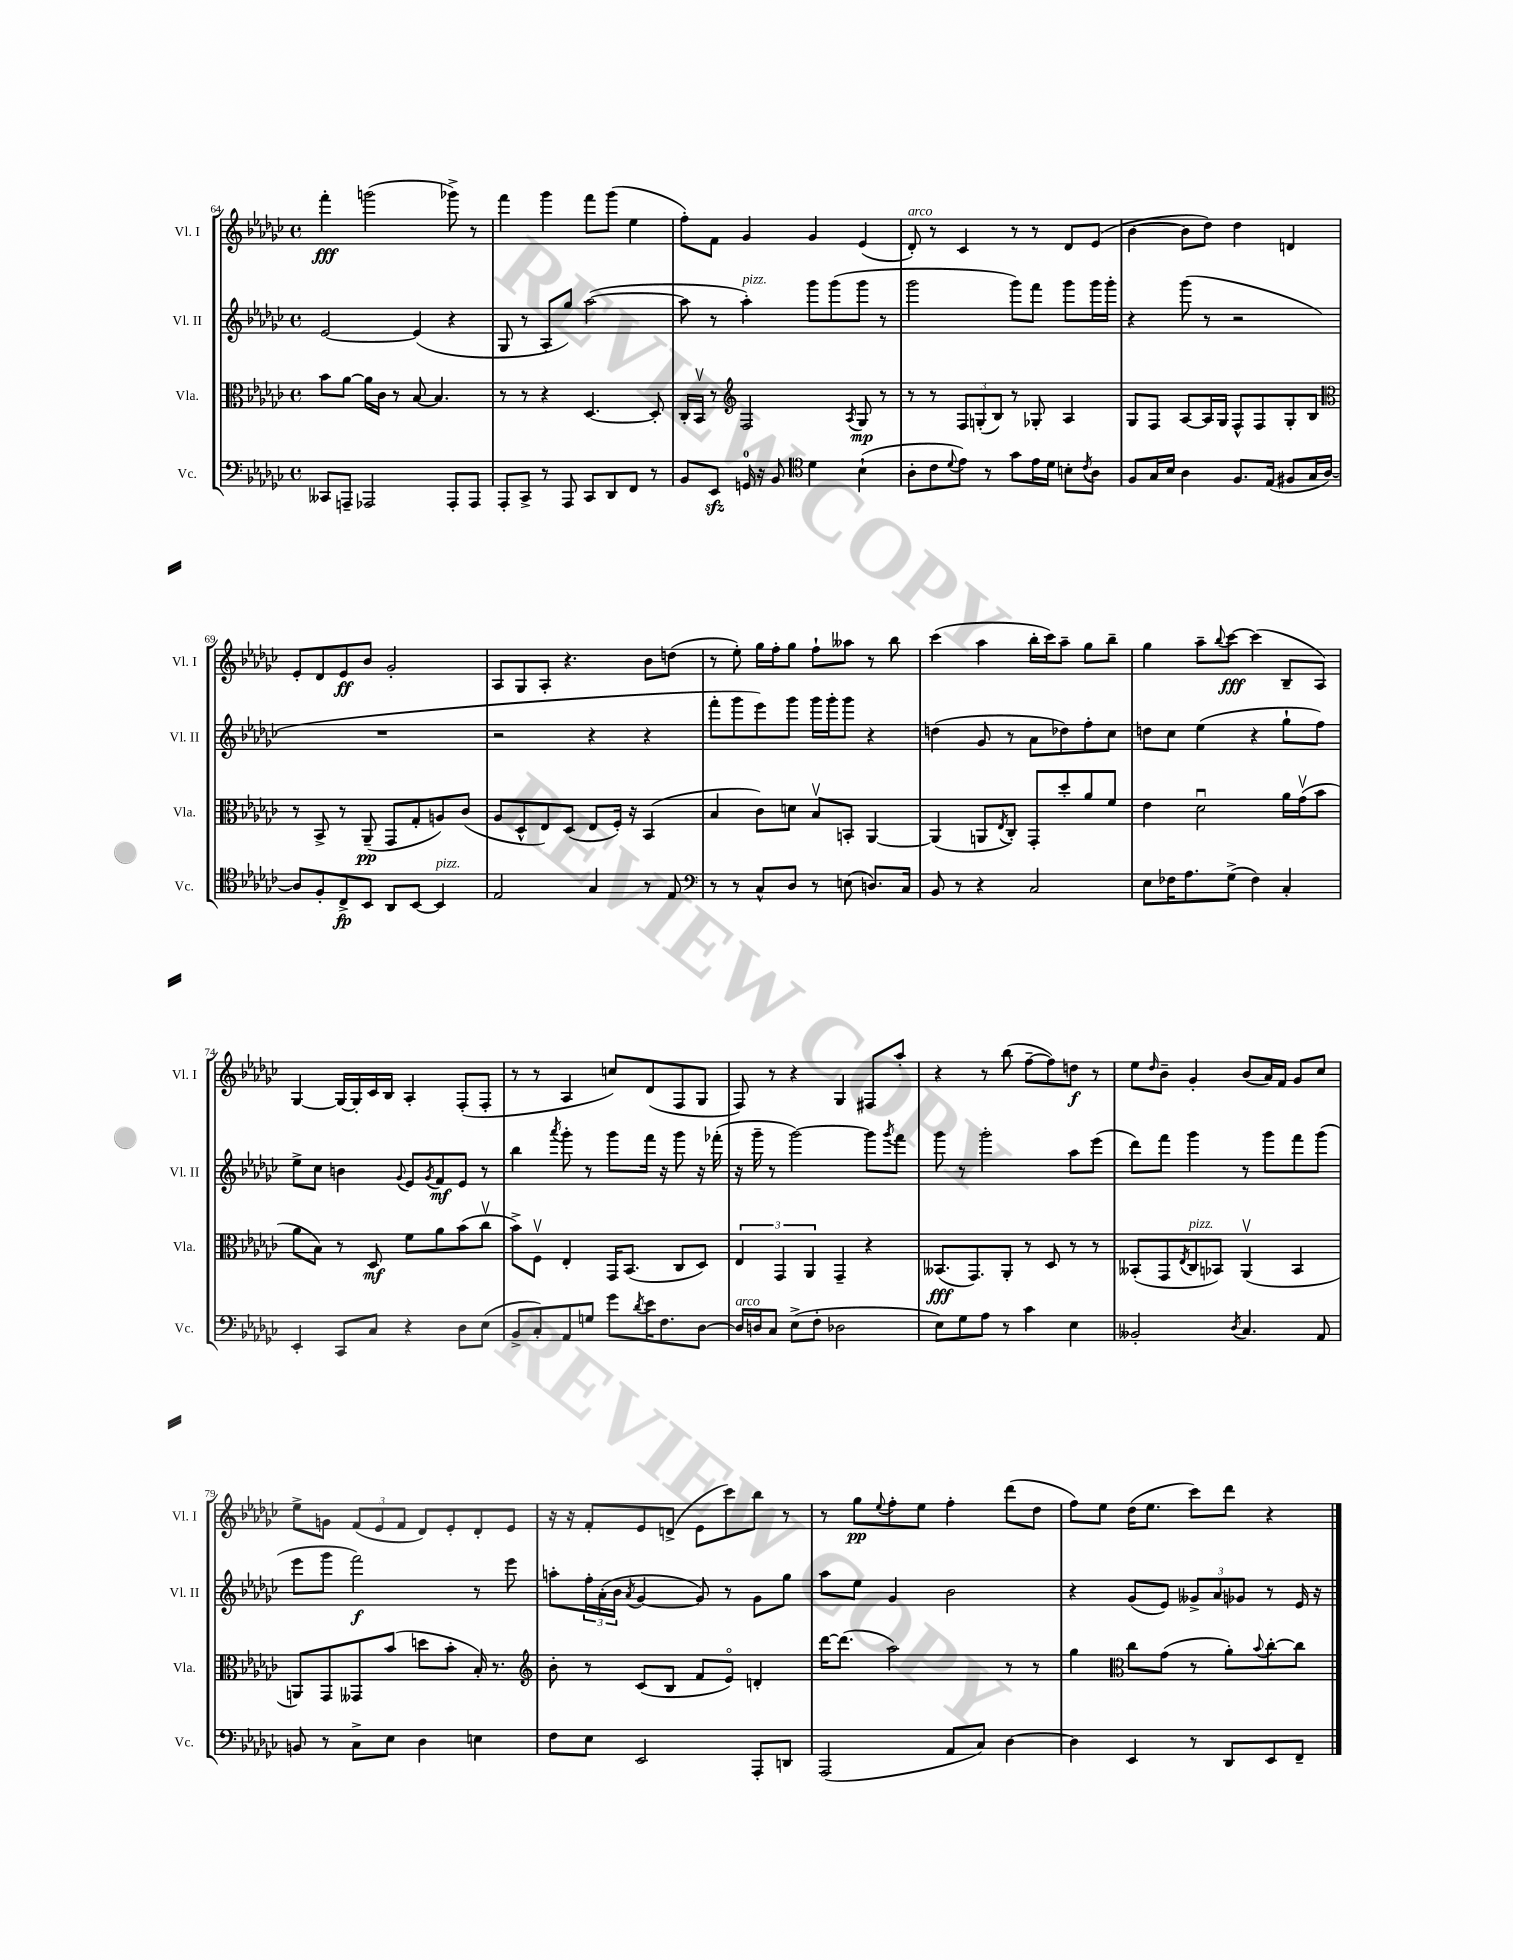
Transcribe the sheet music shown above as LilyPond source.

<<
\new StaffGroup <<
\new Staff = "s0" \with { instrumentName = "Vl. I" shortInstrumentName = "Vl. I" } {
    \clef treble \key ges \major \defaultTimeSignature \time 4/4
    f'''4-.\fff g'''2( ges'''8->) r8 |
    f'''4 ges'''4 f'''8 ges'''8( ees''4 |
    f''8-.) f'8 ges'4 ges'4 ees'4( |
    des'8-.^\markup { \italic "arco" }) r8 ces'4 r8 r8 des'8 ees'8( |
    bes'4~ bes'8 des''8) des''4 d'4 |
    ees'8-. des'8 ees'8\ff bes'8 ges'2-. |
    aes8 ges8 aes8-. r4. bes'8 d''8( |
    r8 ees''8-.) ges''16 f''16-. ges''8 f''8-! aeses''8 r8 bes''8 |
    ces'''4( aes''4 bes''16-. ces'''16) aes''8-- ges''8 bes''8-- |
    ges''4 aes''8-- \appoggiatura { bes''8 } ces'''8~\fff ces'''4( bes8-- aes8) |
    ges4~ ges16~ ges16-. ces'16 bes16 aes4-. f8-.( f8-. |
    r8 r8 aes4 c''8) des'8( f8 ges8 |
    f8) r8 r4 ges4 fis8 aes''8-. |
    r4 r8 bes''8( f''8~-- f''8) d''8\f r8 |
    ees''8 \grace { des''16 } bes'8-- ges'4-. bes'8( aes'16) f'16 ges'8 ces''8 |
    ees''8-> g'8 \tuplet 3/2 { f'8( ees'8 f'8 } des'8) ees'8-. des'8-. ees'8 |
    r16 r16 f'8-. ees'8 d'8->( ees'8 ces'''8) bes''8 r8 |
    r8 ges''8\pp \appoggiatura { ees''8 } f''8-. ees''8 f''4-. des'''8( des''8 |
    f''8) ees''8 des''16( ees''8. ces'''8) des'''8 r4 \bar "|." |
}
\new Staff = "s1" \with { instrumentName = "Vl. II" shortInstrumentName = "Vl. II" } {
    \clef treble \key ges \major \defaultTimeSignature \time 4/4
    ees'2~ ees'4( r4 |
    ges8 r8 aes8-. ges''8) aes''2~( |
    aes''8 r8 aes''4-.^\markup { \italic "pizz." }) ges'''8 ges'''8( ges'''8 r8 |
    ges'''2 ges'''8) f'''8 ges'''8 ges'''16 ges'''16-. |
    r4 ges'''8( r8 r2 |
    R1 |
    r2 r4 r4 |
    f'''8-. ges'''8 ees'''8) ges'''8 ges'''16 ges'''16-. ges'''8 r4 |
    d''4( ges'8 r8 aes'8 des''8) f''8-. ces''8 |
    d''8 ces''8 ees''4( r4 ges''8-! f''8) |
    ees''8-> ces''8 b'4 \appoggiatura { ges'8 } ees'8 \acciaccatura { ges'8 } f'8\mf ees'8 r8 |
    bes''4 \acciaccatura { aes'''8 } ges'''8-. r8 ges'''8 f'''16 r16 ges'''8 r16 fes'''16-.( |
    r16 ges'''16-- r8 ges'''2~) ges'''8 \acciaccatura { ges'''8 } f'''8 |
    ges'''8 r8 ges'''2-. aes''8 ees'''8( |
    des'''8) f'''8 ges'''4 r8 ges'''8 f'''8 ges'''8( |
    ees'''8 ges'''8 f'''2\f) r8 ees'''8 |
    a''8-. \tuplet 3/2 { f''16-. aes'16-.( bes'16 } \acciaccatura { aes'8 } ges'4~ ges'8) r8 ges'8 ges''8 |
    aes''8 ees''8 ges'4 bes'2 |
    r4 ges'8( ees'8) \tuplet 3/2 { geses'8-> aes'8 ges'8 } r8 ees'16 r16 \bar "|." |
}
\new Staff = "s2" \with { instrumentName = "Vla." shortInstrumentName = "Vla." } {
    \clef alto \key ges \major \defaultTimeSignature \time 4/4
    bes'8 aes'8~ aes'16 ces'16 r8 bes8~ bes4. |
    r8 r8 r4 des4.~ des8-. |
    ces16-. bes,16\upbow r8 \clef treble f2 \acciaccatura { aes8 } ges8\mp r8 |
    r8 r8 \tuplet 3/2 { f8 g8-.( bes8) } r8 ges8-. aes4 |
    ges8 f8 aes8~ aes16 ges16 f8-^ f8 ges8-. bes8 |
    \clef alto r8 bes,8-> r8 aes,8--\pp( ges,8 ges8-. a8) ces'8( |
    aes8 des8-^ ees8) des8( ees8 f16-.) r16 bes,4( |
    bes4 ces'8) d'8 bes8\upbow b,8-. aes,4~ |
    aes,4( a,8 \acciaccatura { ees8 } ces8-.) ges,8-. des''8-. aes'8 f'8 |
    ees'4 des'2\downbow aes'16 ges'16\upbow( bes'8 |
    aes'8 bes8) r8 des8\mf f'8 aes'8 bes'8( ces''8\upbow |
    bes'8->) f8\upbow ees4-. ges,16 bes,8.( ces8 des8) |
    \tuplet 3/2 { ees4 ges,4 aes,4 } ges,4-- r4 |
    beses,8.\fff( ges,8.) aes,8-. r8 des8 r8 r8 |
    beses,8-.( ges,8 \acciaccatura { ees8 } ces8^\markup { \italic "pizz." } bes,8) aes,4\upbow( bes,4 |
    a,8) ges,8 geses,8 bes'8( d''8 bes'8-. bes16-.) r8. |
    \clef treble bes'8-. r8 ces'8( bes8 f'8 ees'8\flageolet) d'4-. |
    des'''16~ des'''8.( aes''2) r8 r8 |
    ges''4 \clef alto ces''8 ges'8( r8 aes'8-.) \appoggiatura { bes'8 } ces''8~-. ces''8 \bar "|." |
}
\new Staff = "s3" \with { instrumentName = "Vc." shortInstrumentName = "Vc." } {
    \clef bass \key ges \major \defaultTimeSignature \time 4/4
    ceses,8 a,,8-- aes,,2 aes,,8-. aes,,8 |
    aes,,8-. ces,8-> r8 aes,,8 ces,8 des,8 f,8 r8 |
    bes,8 ees,8\sfz g,16-0 r16 bes,8 \clef tenor des'4 bes4-!( |
    aes8-. ces'8 \appoggiatura { des'8 } ees'8) r8 ges'8 ees'16 des'16 b8-. \acciaccatura { ces'8 } aes8 |
    f8 ges16 bes16 aes4 f8. ees16( fis8 ges16 aes16~) |
    aes8 f8-. ces8->\fp bes,8 aes,8 bes,8~ bes,4^\markup { \italic "pizz." } |
    ees2 ges4 r8 ees8 |
    \clef bass r8 r8 ces8-^ des8 r8 e8( d8.) ces16 |
    bes,8 r8 r4 ces2 |
    ees8 fes16 aes8. ges8->( fes4) ces4-. |
    ees,4-. ces,8 ces8 r4 des8 ees8( |
    bes,8-> ces8-.) aes,8 g8 ges'8 \acciaccatura { des'8 } ees'16 f8. des8~ |
    des16^\markup { \italic "arco" } d16 ces8 ees8->( f8-. des2 |
    ees8) ges8 aes8 r8 ces'4 ees4 |
    beses,2-. \acciaccatura { des8 } ces4. aes,8 |
    b,8 r8 ces8-> ees8 des4 e4 |
    f8 ees8 ees,2 aes,,8-. d,8 |
    aes,,2( aes,8 ces8) des4~ |
    des4 ees,4 r8 des,8 ees,8 f,8-- \bar "|." |
}
>>
>>
\layout { \context { \Score currentBarNumber = #64 } }
